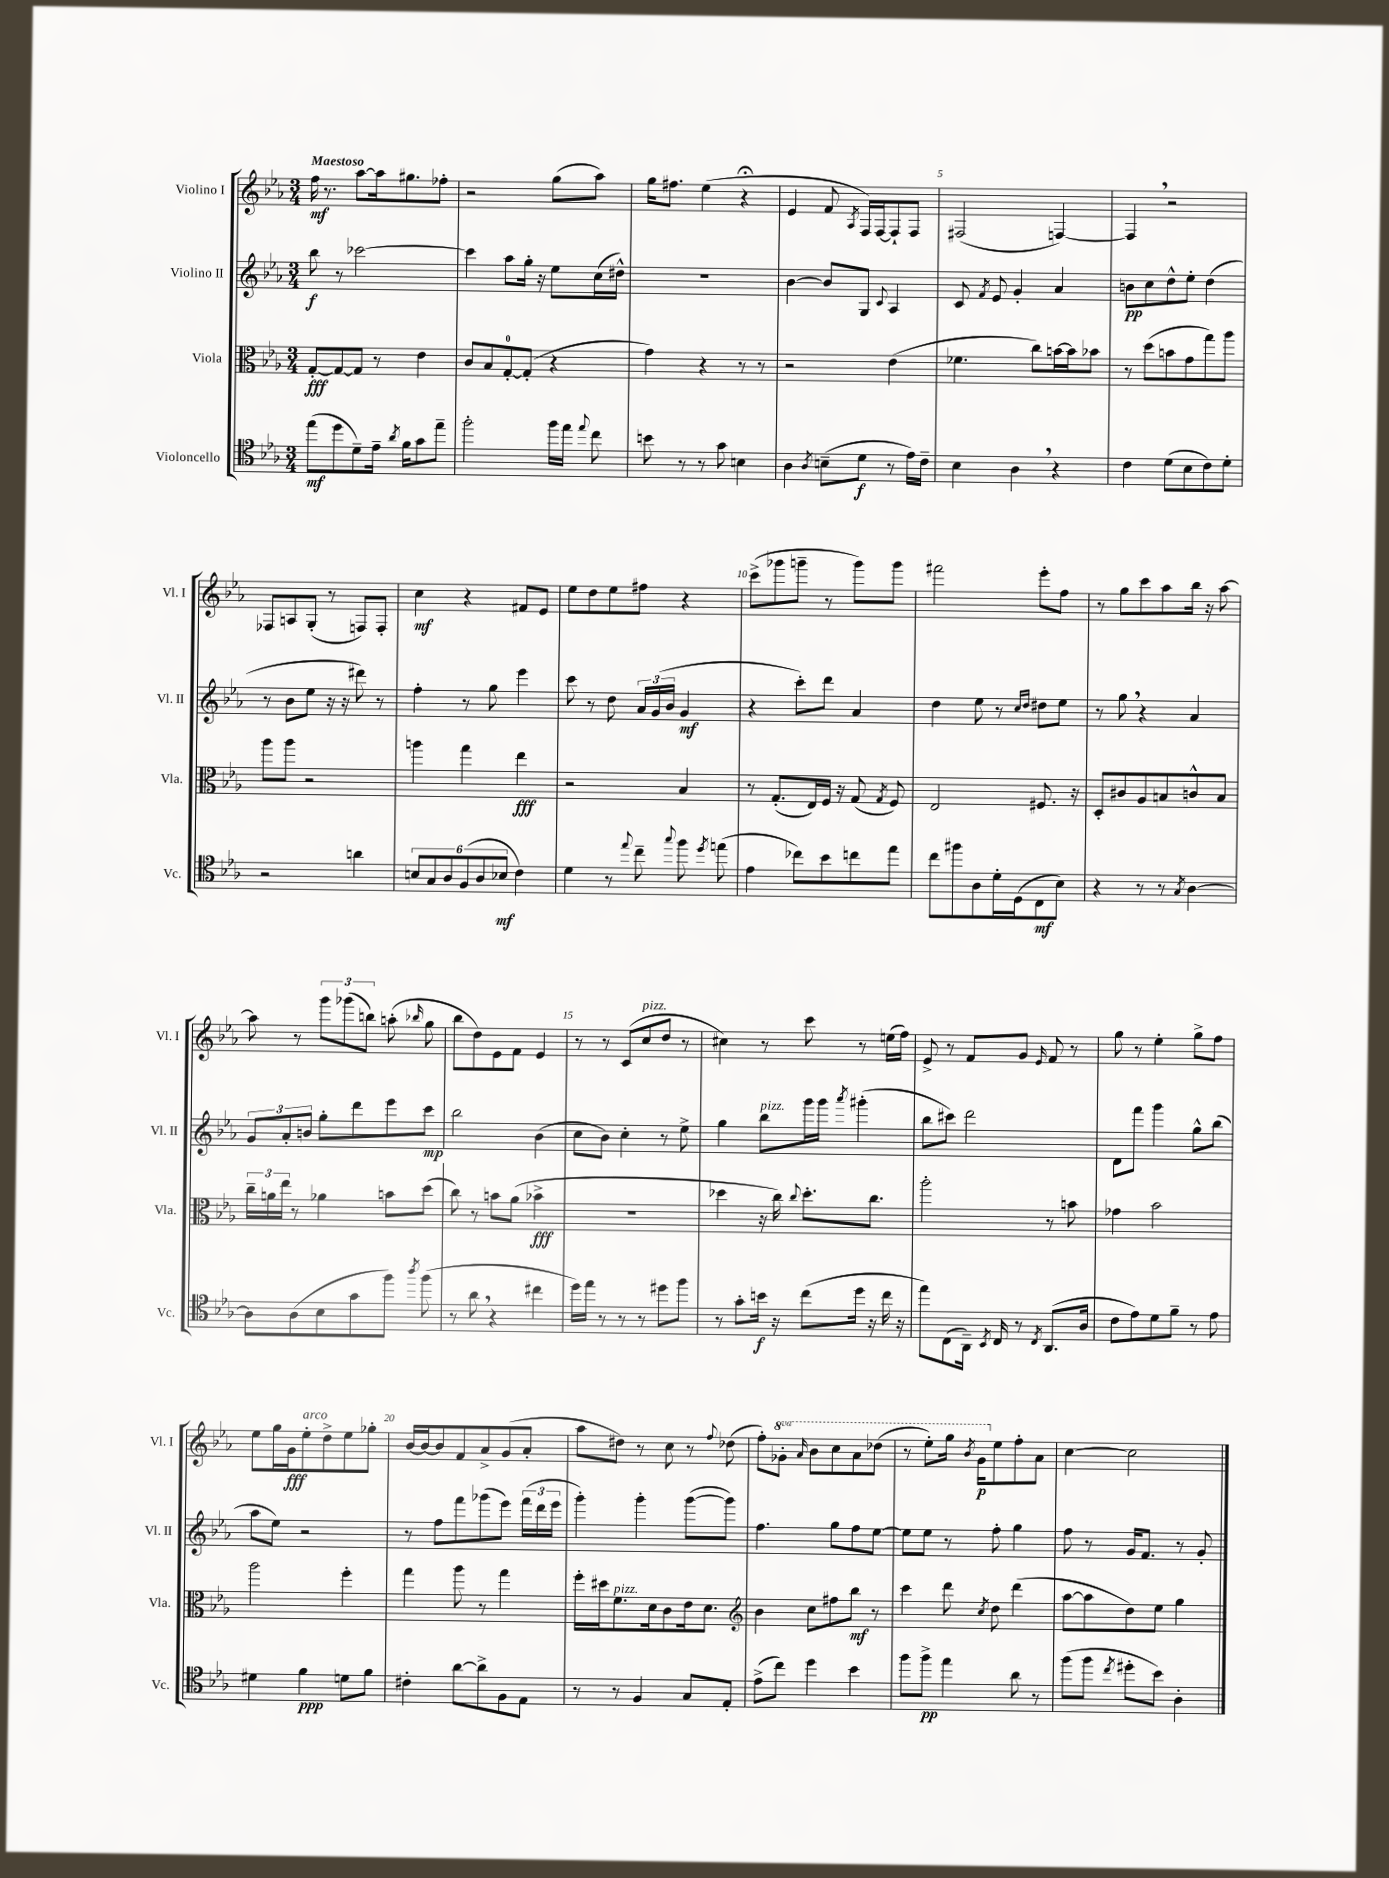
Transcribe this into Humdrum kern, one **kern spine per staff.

**kern	**dynam	**kern	**dynam	**kern	**dynam	**kern	**dynam
*part4	*part4	*part3	*part3	*part2	*part2	*part1	*part1
*staff4	*staff4	*staff3	*staff3	*staff2	*staff2	*staff1	*staff1
*I"Violoncello	*	*I"Viola	*	*I"Violino II	*	*I"Violino I	*
*I'Vc.	*	*I'Vla.	*	*I'Vl. II	*	*I'Vl. I	*
*clefC4	*	*clefC3	*	*clefG2	*	*clefG2	*
*k[b-e-a-]	*	*k[b-e-a-]	*	*k[b-e-a-]	*	*k[b-e-a-]	*
*M3/4	*	*M3/4	*	*M3/4	*	*M3/4	*
=1	=1	=1	=1	=1	=1	=1	=1
!	!	!	!	!	!	!LO:TX:a:B:t=Maestoso	!
(8ee-\L	mf	[8G'/L	fff	8bb-\	f	16ff\	mf
.	.	.	.	.	.	8.r	.
8dd\	.	8G/_	.	8r	.	.	.
8d~\)	.	8G/J]	.	[2ccc-X\	.	[8aa-\L	.
16e-~\Jk	.	8r	.	.	.	16aa-\k]	.
8qa-/	.	.	.	.	.	.	.
16f\KL	.	.	.	.	.	8.gg#X\	.
8g\	.	4e-\	.	.	.	.	.
8ee-~\J	.	.	.	.	.	8ff-X'\J	.
=2	=2	=2	=2	=2	=2	=2	=2
2ff'\	.	8c/L	.	4ccc-\]	.	2r	.
.	.	8B-/	.	.	.	.	.
.	.	[8G'/	.	8aa-\L	.	.	.
.	.	(8G'/J]	.	16gg'\Jk	.	.	.
.	.	.	.	16r	.	.	.
16ff\LL	.	4r	.	8ee-\L	.	(8gg\L	.
16ee-\JJ	.	.	.	.	.	.	.
8qqee-/	.	.	.	.	.	.	.
8cc\	.	.	.	(16cc\L	.	8aa-\J)	.
.	.	.	.	16dd#X^^\JJ)	.	.	.
=3	=3	=3	=3	=3	=3	=3	=3
8bn\	.	4g\)	.	2.r	.	16gg\KL	.
.	.	.	.	.	.	8.ff#X\J	.
8r	.	.	.	.	.	.	.
8r	.	4r	.	.	.	(4ee-\	.
8g\	.	.	.	.	.	.	.
4Bn\	.	8r	.	.	.	4r;<	.
.	.	8r	.	.	.	.	.
=4	=4	=4	=4	=4	=4	=4	=4
4A-\	.	2r	.	[4b-\	.	4e-/	.
8qA-/	.	.	.	.	.	.	.
(8Bn~\L	.	.	.	8b-/L]	.	8f/	.
.	.	.	.	.	.	8qA-/	.
8d\J	f	.	.	8G/J	.	16F/LL)	.
.	.	.	.	.	.	[16F/J	.
.	.	.	.	8qqc/	.	.	.
8r	.	(4e-\	.	4A-/	.	8F`/]	.
16e-\LL)	.	.	.	.	.	8F/J	.
16c~\JJ	.	.	.	.	.	.	.
=5	=5	=5	=5	=5	=5	=5	=5
4B-\	.	4.f-X\	.	8c/	.	(2F#X/	.
.	.	.	.	8qf/	.	.	.
.	.	.	.	8e-/	.	.	.
4A-,\	.	.	.	4g'/	.	.	.
.	.	8cc\L)	.	.	.	.	.
4r	.	[16bn\L	.	4a-/	.	[4Fn/)	.
.	.	16b\J]	.	.	.	.	.
.	.	8b-X\J	.	.	.	.	.
=6	=6	=6	=6	=6	=6	=6	=6
4c\	.	8r	.	8bn\L	pp	4F,/]	.
.	.	(8dd\L	.	8cc\	.	.	.
(8d\L	.	8bn\	.	8dd^^\	.	2r	.
8B-\	.	8g\	.	8ee-'\J	.	.	.
8c\)	.	8gg\)	.	(4dd\	.	.	.
8d'\J	.	8aa-\J	.	.	.	.	.
!!LO:LB:g=z
=7	=7	=7	=7	=7	=7	=7	=7
2r	.	8aa-\L	.	8r	.	8F-X/L	.
.	.	8aa-\J	.	8b-\L	.	8An/	.
.	.	2r	.	8ee-\J	.	(8G'/J	.
.	.	.	.	16r	.	8r	.
.	.	.	.	16r	.	.	.
4an\	.	.	.	8ddd#X\)	.	8Fn/L)	.
.	.	.	.	8r	.	8F'/J	.
=8	=8	=8	=8	=8	=8	=8	=8
12Bn/L	.	4aan\	.	4ff'\	.	4cc\	mf
12G/	.	.	.	.	.	.	.
12A-/	.	.	.	.	.	.	.
(12F/	.	4gg\	.	8r	.	4r	.
12A-/	.	.	.	.	.	.	.
.	.	.	.	8gg\	.	.	.
12B-X/J	mf	.	.	.	.	.	.
4c\)	.	4ee-\	fff	4eee-\	.	8f#X/L	.
.	.	.	.	.	.	8e-/J	.
=9	=9	=9	=9	=9	=9	=9	=9
4d\	.	2r	.	8ccc\	.	8ee-\L	.
.	.	.	.	8r	.	8dd\	.
8r	.	.	.	8dd\	.	8ee-\	.
8qqee-/	.	.	.	.	.	.	.
8cc~\	.	.	.	24a-/LL	.	8ff#X\J	.
.	.	.	.	(24g/	.	.	.
.	.	.	.	24b-/JJ	.	.	.
8qqgg/	.	.	.	.	.	.	.
8ff\	.	4B-/	.	4g/	mf	4r	.
8qdd/	.	.	.	.	.	.	.
(8een\	.	.	.	.	.	.	.
=10	=10	=10	=10	=10	=10	=10	=10
4e-\	.	8r	.	4r	.	(8ccc^\L	.
.	.	(8.G'/L	.	.	.	8ggg-X\	.
8cc-X\L)	.	.	.	8ccc'\L)	.	8gggn~\J	.
.	.	16E-/L)	.	.	.	.	.
8b-\	.	16F/JJ	.	8ddd\J	.	8r	.
.	.	16r	.	.	.	.	.
8ccn\	.	(8G/	.	4a-/	.	8ggg\L)	.
.	.	8qG/	.	.	.	.	.
8ee-\J	.	8F/)	.	.	.	8ggg\J	.
=11	=11	=11	=11	=11	=11	=11	=11
8cc\L	.	2E-/	.	4dd\	.	2fff#X\	.
8ff#X\	.	.	.	.	.	.	.
8A-\	.	.	.	8ee-\	.	.	.
16d'\L	.	.	.	8r	.	.	.
(16D\J	.	.	.	.	.	.	.
.	.	.	.	16qqcc/LL	.	.	.
.	.	.	.	16qqdd/JJ	.	.	.
8C\	mf	8.F#X/	.	8dd#X\L	.	8eee-'\L	.
8B-\J)	.	.	.	8ee-\J	.	8ff\J	.
.	.	16r	.	.	.	.	.
=12	=12	=12	=12	=12	=12	=12	=12
4r	.	8D'/L	.	8r	.	8r	.
.	.	8c#X/	.	8gg,\	.	8gg\L	.
8r	.	8A-/	.	4r	.	8ccc\	.
8r	.	8Bn/	.	.	.	8aa-\	.
8qG/	.	.	.	.	.	.	.
[4A-\	.	8cn^^/	.	4a-/	.	16bb-\Jk	.
.	.	.	.	.	.	16r	.
.	.	8B/J	.	.	.	[8aa-\	.
!!LO:LB:g=z
=13	=13	=13	=13	=13	=13	=13	=13
8A-\L]	.	24cc~\LL	.	12g/L	.	8aa-\]	.
.	.	24an\	.	.	.	.	.
.	.	24ee-\JJ	.	12a-'/	.	.	.
(8A-\	.	8r	.	.	.	8r	.
.	.	.	.	12bn/J	.	.	.
8B-\	.	4a-X\	.	8gg'\L	.	12ggg\L	.
.	.	.	.	.	.	(12ggg-X\	.
8g\	.	.	.	8ddd\	.	.	.
.	.	.	.	.	.	12bbn\J)	.
8ff\J)	.	8bn\L	.	8eee-\	.	(8aan'\	.
8qaa-/	.	.	.	.	.	16qqbb-X/	.
(8ff\	.	(8dd\J	.	8ccc\J	mp	8gg\	.
=14	=14	=14	=14	=14	=14	=14	=14
8r	.	8cc\)	.	2bb-\	.	8bb-\L	.
8a-,\	.	8r	.	.	.	8dd\)	.
4r	.	8bn\L	.	.	.	8e-\	.
.	.	(8a-\J	.	.	.	8f\J	.
4cc#X\	.	4b-X^\	fff	(4b-\	.	4e-/	.
=15	=15	=15	=15	=15	=15	=15	=15
16dd\LL)	.	2.r	.	8cc\L	.	8r	.
16ee-\JJ	.	.	.	.	.	.	.
8r	.	.	.	8b-\J)	.	8r	.
8r	.	.	.	4cc'\	.	(8c/L	.
!	!	!	!	!	!	!LO:TX:a:i:t=pizz.	!
8r	.	.	.	.	.	8cc/	.
8dd#X\L	.	.	.	8r	.	8dd/J	.
8ff\J	.	.	.	8ee-^\	.	8r	.
=16	=16	=16	=16	=16	=16	=16	=16
8r	.	4dd-X\	.	4gg\	.	4cc#X\)	.
8g'\L	.	.	.	.	.	.	.
!	!	!	!	!LO:TX:a:i:t=pizz.	!	!	!
16bn\Jk	f	16r	.	8bb-\L	.	8r	.
16r	.	16cc\)	.	.	.	.	.
.	.	8qqcc/	.	.	.	.	.
(8cc\L	.	8.dd-'\L	.	16ggg\L	.	8ccc\	.
.	.	.	.	16ggg\JJ	.	.	.
.	.	.	.	8qaaa-/	.	.	.
16dd\Jk	.	.	.	(4ggg#X'\	.	8r	.
16r	.	8.cc\J	.	.	.	.	.
16cc\	.	.	.	.	.	(16een\LL	.
16r	.	.	.	.	.	16ff\JJ)	.
=17	=17	=17	=17	=17	=17	=17	=17
8ee-\L)	.	2aa-'\	.	8bb-\L	.	8e-^/	.
(8C\	.	.	.	8ccc#X\J)	.	8r	.
16AA-~\Jk)	.	.	.	2ddd\	.	8f/L	.
8qBB-/	.	.	.	.	.	.	.
16C/	.	.	.	.	.	.	.
8r	.	.	.	.	.	8g/J	.
8qC/	.	.	.	.	.	16qqe-/	.
(8.AA-/L	.	8r	.	.	.	8f/	.
.	.	8bn\	.	.	.	8r	.
16A-/Jk	.	.	.	.	.	.	.
=18	=18	=18	=18	=18	=18	=18	=18
8c\L	.	4g-X\	.	8d\L	.	8gg\	.
8e-\)	.	.	.	8fff\J	.	8r	.
8d\	.	2b-\	.	4ggg\	.	4ee-'\	.
8f~\J	.	.	.	.	.	.	.
8r	.	.	.	8gg^^\L	.	8gg^\L	.
8e-\	.	.	.	(8bb-\J	.	8ff\J	.
!!LO:LB:g=z
=19	=19	=19	=19	=19	=19	=19	=19
4d#X\	.	2aa-\	.	8aa-\L	.	8ee-\L	.
.	.	.	.	8ee-\J)	.	16gg\L	.
.	.	.	.	.	.	16g\J	fff
!	!	!	!	!	!	!LO:TX:a:i:t=arco	!
4f\	ppp	.	.	2r	.	8ee-'\	.
.	.	.	.	.	.	8dd^\	.
8dn\L	.	4ff'\	.	.	.	8ee-\	.
8f\J	.	.	.	.	.	8gg-X'\J	.
=20	=20	=20	=20	=20	=20	=20	=20
4c#X'\	.	4gg\	.	8r	.	[16b-/LL	.
.	.	.	.	.	.	16b-/J_	.
.	.	.	.	8ff\L	.	8b-/]	.
[8a-\L	.	8aa-\	.	8fff\	.	8f/	.
8a-^\]	.	8r	.	(8ggg-X\	.	8a-^/	.
8F\	.	4gg\	.	8eee-\J)	.	(8g/	.
8E-\J	.	.	.	(24fff\LL	.	8a-'/J	.
.	.	.	.	24ddd\	.	.	.
.	.	.	.	24eee-\JJ	.	.	.
=21	=21	=21	=21	=21	=21	=21	=21
8r	.	16ff'\LL	.	4ggg'\)	.	8aa-\L	.
.	.	16dd#X\J	.	.	.	.	.
!	!	!LO:TX:a:i:t=pizz.	!	!	!	!	!
8r	.	8.f\	.	.	.	8dd#X\J)	.
4F/	.	.	.	4ggg'\	.	8r	.
.	.	16d\k	.	.	.	.	.
.	.	8c\	.	.	.	8cc\	.
8G/L	.	16e-\k	.	([8ggg\L	.	8r	.
.	.	8.d\J	.	.	.	.	.
.	.	.	.	.	.	8qqff/	.
8E-'/J	.	.	.	8ggg\J])	.	(8dd-X\	.
=22	=22	=22	=22	=22	=22	=22	=22
*	*	*clefG2	*	*	*	*	*
(8e-^\L	.	4b-\	.	4.ff\	.	8ff'\L)	.
*	*	*	*	*	*	*8va	*
8cc\J)	.	.	.	.	.	8gg-X'\J	.
.	.	.	.	.	.	16qqaa-/	.
4dd\	.	8cc\L	.	.	.	8bb-\L	.
.	.	8ff#X\	.	8gg\L	.	8ccc\	.
4b-\	.	8bb-\J	mf	8ff\	.	8aa-\	.
.	.	8r	.	[8ee-\J	.	(8ddd-X\J	.
=23	=23	=23	=23	=23	=23	=23	=23
8ff\L	.	4ccc\	.	8ee-\L]	.	8r	.
8ff^\J	pp	.	.	8ee-\J	.	8eee-'\L)	.
4ee-\	.	8ddd\	.	8r	.	16ggg\Jk	.
.	.	.	.	.	.	8qbb-/	.
.	.	.	.	.	.	16gg\KL	p
.	.	8qcc/	.	.	.	.	.
*	*	*	*	*	*	*X8va	*
.	.	8dd\	.	8ff'\	.	8ee-\	.
8a-\	.	(4ddd\	.	4gg\	.	8ff'\	.
8r	.	.	.	.	.	8a-\J	.
=24	=24	=24	=24	=24	=24	=24	=24
(8ff\L	.	[8aa-\L	.	8ff\	.	[4cc\	.
8ff\J	.	8aa-\]	.	8r	.	.	.
8qcc/	.	.	.	.	.	.	.
8dd#X'\L	.	8dd\)	.	16g/KL	.	2cc\]	.
.	.	.	.	8.f/J	.	.	.
8b-\J)	.	8ee-\J	.	.	.	.	.
4A-'\	.	4gg\	.	8r	.	.	.
.	.	.	.	8g'/	.	.	.
==	==	==	==	==	==	==	==
*-	*-	*-	*-	*-	*-	*-	*-
